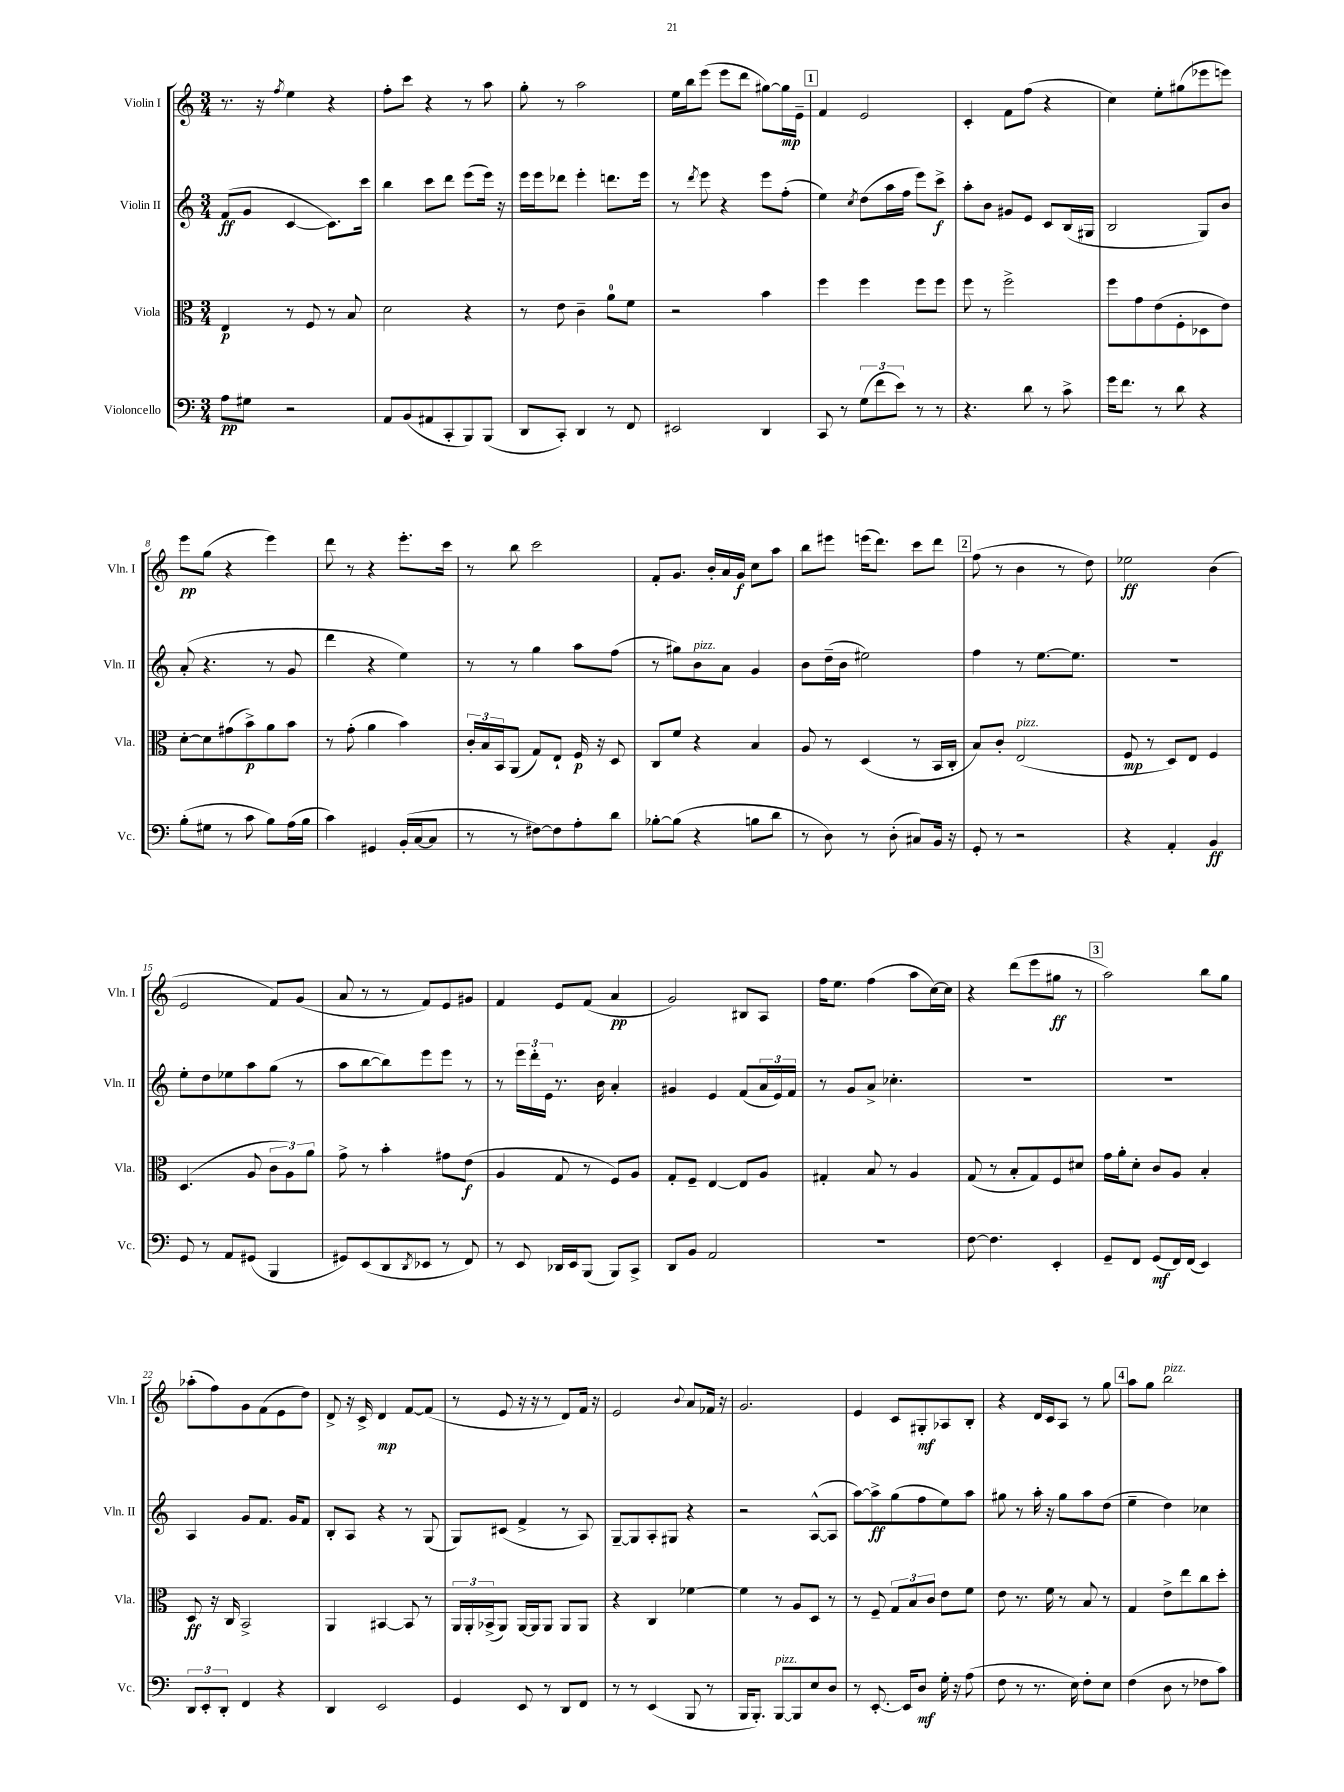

**kern	**kern	**kern	**kern
*staff4	*staff3	*staff2	*staff1
*clefF4	*clefC3	*clefG2	*clefG2
*k[]	*k[]	*k[]	*k[]
*M3/4	*M3/4	*M3/4	*M3/4
8A	4E	(8f	8.r
8G#	.	8g	.
.	.	.	16r
.	.	.	8qff
2r	8r	[4c	4ee
.	8F	.	.
.	8r	8.c])	4r
.	8B	.	.
.	.	16ccc	.
=	=	=	=
8AA	2d	4bb	8ff'
(8BB	.	.	8ccc
8AA#	.	8ccc	4r
8CC'	.	8ddd	.
8BBB)	4r	(8eee	8r
(8BBB	.	16eee)	8aa
.	.	16r	.
=	=	=	=
8DD	8r	16eee	8gg'
.	.	16eee	.
8CC')	8e	8ddd-	8r
4DD	4c~	4eee'	2aa
8r	8a	8.ddd	.
8FF	8f	.	.
.	.	16eee	.
=	=	=	=
2EE#	2r	8r	16ee
.	.	.	16bb
.	.	8qddd	.
.	.	8eee	(8eee
.	.	4r	8eee
.	.	.	8ddd
4DD	4b	8eee	[8gg#)
.	.	(8ff'	16gg#]
.	.	.	16e~
=	=	=	=
8CC	4ff	4ee)	4f
8r	.	.	.
.	.	8qcc	.
(12G	4ff	(8dd	2e
12f	.	.	.
.	.	16aa	.
12e)	.	.	.
.	.	16ff	.
8r	8ff	8eee)	.
8r	8ff	8ccc^	.
=	=	=	=
4.r	8ff	8aa'	4c'
.	8r	8b	.
.	2ff^	8g#	8f
8d	.	8e	(8ff
8r	.	8c	4r
8c^	.	(16B	.
.	.	16G#	.
=	=	=	=
16g	8ff	2B	4cc)
8.f	.	.	.
.	8g	.	.
8r	(8e	.	8ee'
8d	8F'	.	(8gg#
4r	8D-	8G)	8eee-
.	8e)	8b	8eee)
=	=	=	=
(8B'	[8d'	(8a'	8eee
8G#	8d]	4.r	(8gg
8r	(8g#	.	4r
8c	8b^)	.	.
8B)	8a	8r	4eee)
(16A	8b	8g	.
16B	.	.	.
=	=	=	=
4c)	8r	4ddd	8ddd
.	(8g'	.	8r
4GG#	4a	4r	4r
(16BB'	4b)	4ee)	8.eee'
[16C	.	.	.
8C]	.	.	.
.	.	.	16ccc
=	=	=	=
8r	24c'	8r	8r
.	24B	.	.
.	24BB	.	.
8r	(8AA	8r	8bb
[8F#)	8G)	4gg	2ccc
8F#]	8E`	.	.
8A'	16F	8aa	.
.	16r	.	.
8d	8D	(8ff	.
=	=	=	=
[8B-'	8C	8r	8f'
(8B-]	8f	8gg#)	8.g
4r	4r	8b	.
.	.	.	16b'
.	.	8a	16a
.	.	.	16g
8B	4B	4g	8cc
8d	.	.	8aa
=	=	=	=
8r	8A	8b	8bb
8D)	8r	(16dd~	8eee#
.	.	16b	.
8r	(4D	2ee#)	(16eee
.	.	.	8.ddd)
(8D'	.	.	.
8C#)	8r	.	8ccc
16BB	16BB	.	8ddd
16r	16C'	.	.
=	=	=	=
8GG'	8B)	4ff	(8ff
8r	8c'	.	8r
2r	(2E	8r	4b
.	.	[8.ee	.
.	.	.	8r
.	.	8.ee]	.
.	.	.	8dd)
=	=	=	=
4r	8F	2.r	2ee-
.	8r	.	.
4AA'	8D)	.	.
.	8E	.	.
4BB	4F	.	(4b
=	=	=	=
8GG	(4.D	8ee'	2e
8r	.	8dd	.
8AA	.	8ee-	.
(8GG#	8A	8aa	.
4BBB	12c	(8gg	8f)
.	12A)	.	.
.	.	8r	(8g
.	12a	.	.
=	=	=	=
8GG#)	8g^	8aa	8a
(8EE	8r	[8bb	8r
8DD	4b'	8bb])	8r
8qDD	.	.	.
8EE-	.	8eee	8f)
8r	8g#	8eee	8e
8FF)	(8e	8r	8g#
=	=	=	=
8r	4A	8r	4f
8EE	.	24eee	.
.	.	24ddd'	.
.	.	24e	.
16DD-	8G	8.r	8e
16EE	.	.	.
(8BBB	8r	.	(8f
.	.	16b	.
8BBB)	8F)	4a'	4a
8CC^	8A	.	.
=	=	=	=
8DD	8G'	4g#	2g)
8BB	8F~	.	.
2AA	[4E	4e	.
.	8E]	(8f	8B#
.	8A	24a	8A
.	.	24e)	.
.	.	24f	.
=	=	=	=
2.r	4G#'	8r	16ff
.	.	.	8.ee
.	.	8g	.
.	8B	8a^	(4ff
.	8r	4.cc-'	.
.	4A	.	8aa
.	.	.	[16cc)
.	.	.	16cc]
=	=	=	=
[8F	(8G	2.r	4r
4.F]	8r	.	.
.	8B'	.	(8ddd
.	8G)	.	8eee
4EE'	8F	.	8gg#
.	8d#	.	8r
=	=	=	=
8GG~	16g	2.r	2aa)
.	16a'	.	.
8FF	8d'	.	.
(8GG	8c	.	.
16FF)	8A	.	.
(16FF	.	.	.
4EE)	4B'	.	8bb
.	.	.	8gg
=	=	=	=
12DD	8D	4A	(8aa-'
12EE'	.	.	.
.	16r	.	8ff)
12DD'	.	.	.
.	16C	.	.
4FF	2BB^	8g	8g
.	.	8.f	(8f
4r	.	.	8e
.	.	16g	.
.	.	8f	8dd)
=	=	=	=
4DD	4AA	8B'	8d^
.	.	8A	16r
.	.	.	16c^
2EE	[4BB#	4r	4d
.	8BB#]	8r	[8f
.	8r	(8G	(8f]
=	=	=	=
4GG	24AA	8G)	8r
.	24AA'	.	.
.	(24BB-^	.	.
.	8AA)	(8c#	8e
8EE	[16AA	4f^	16r
.	16AA]	.	16r
8r	8AA	.	8r
8DD	8AA	8r	8d)
8FF	8AA	8A)	16f
.	.	.	16r
=	=	=	=
8r	4r	[8G~	2e
8r	.	8G]	.
(4EE	4C	8A'	.
.	.	8G#	.
.	.	.	8qqb
8BBB	[4f-	4r	8a
8r	.	.	16f-
.	.	.	16r
=	=	=	=
16BBB	4f-]	2r	2.g
8.BBB')	.	.	.
[8BBB	8r	.	.
8BBB]	8A	.	.
8E	8D	([8A^^	.
8D	8r	8A]	.
=	=	=	=
8r	8r	[8aa)	4e
[8.EE'	8F~	8aa^]	.
.	12G	(8gg	8c
16EE]	.	.	.
.	12B	.	.
8D	.	8ff	8G#'
.	12c	.	.
16G'	8e	8ee)	8A-
16r	.	.	.
(8A	8f	8aa	8B'
=	=	=	=
8F	8e	8gg#	4r
8r	8.r	8r	.
8.r	.	16aa'	16d
.	16f	16r	16c
.	8r	8gg#	8A
16E)	.	.	.
8F'	8B	8aa	8r
8E	8r	(8dd	8gg
=	=	=	=
(4F	4G	4ee~	8aa
.	.	.	8gg
8D	8e^	4dd)	2bb
8r	8ee	.	.
8F-	8cc	4cc-	.
8c)	8dd'	.	.
==	==	==	==
*-	*-	*-	*-
